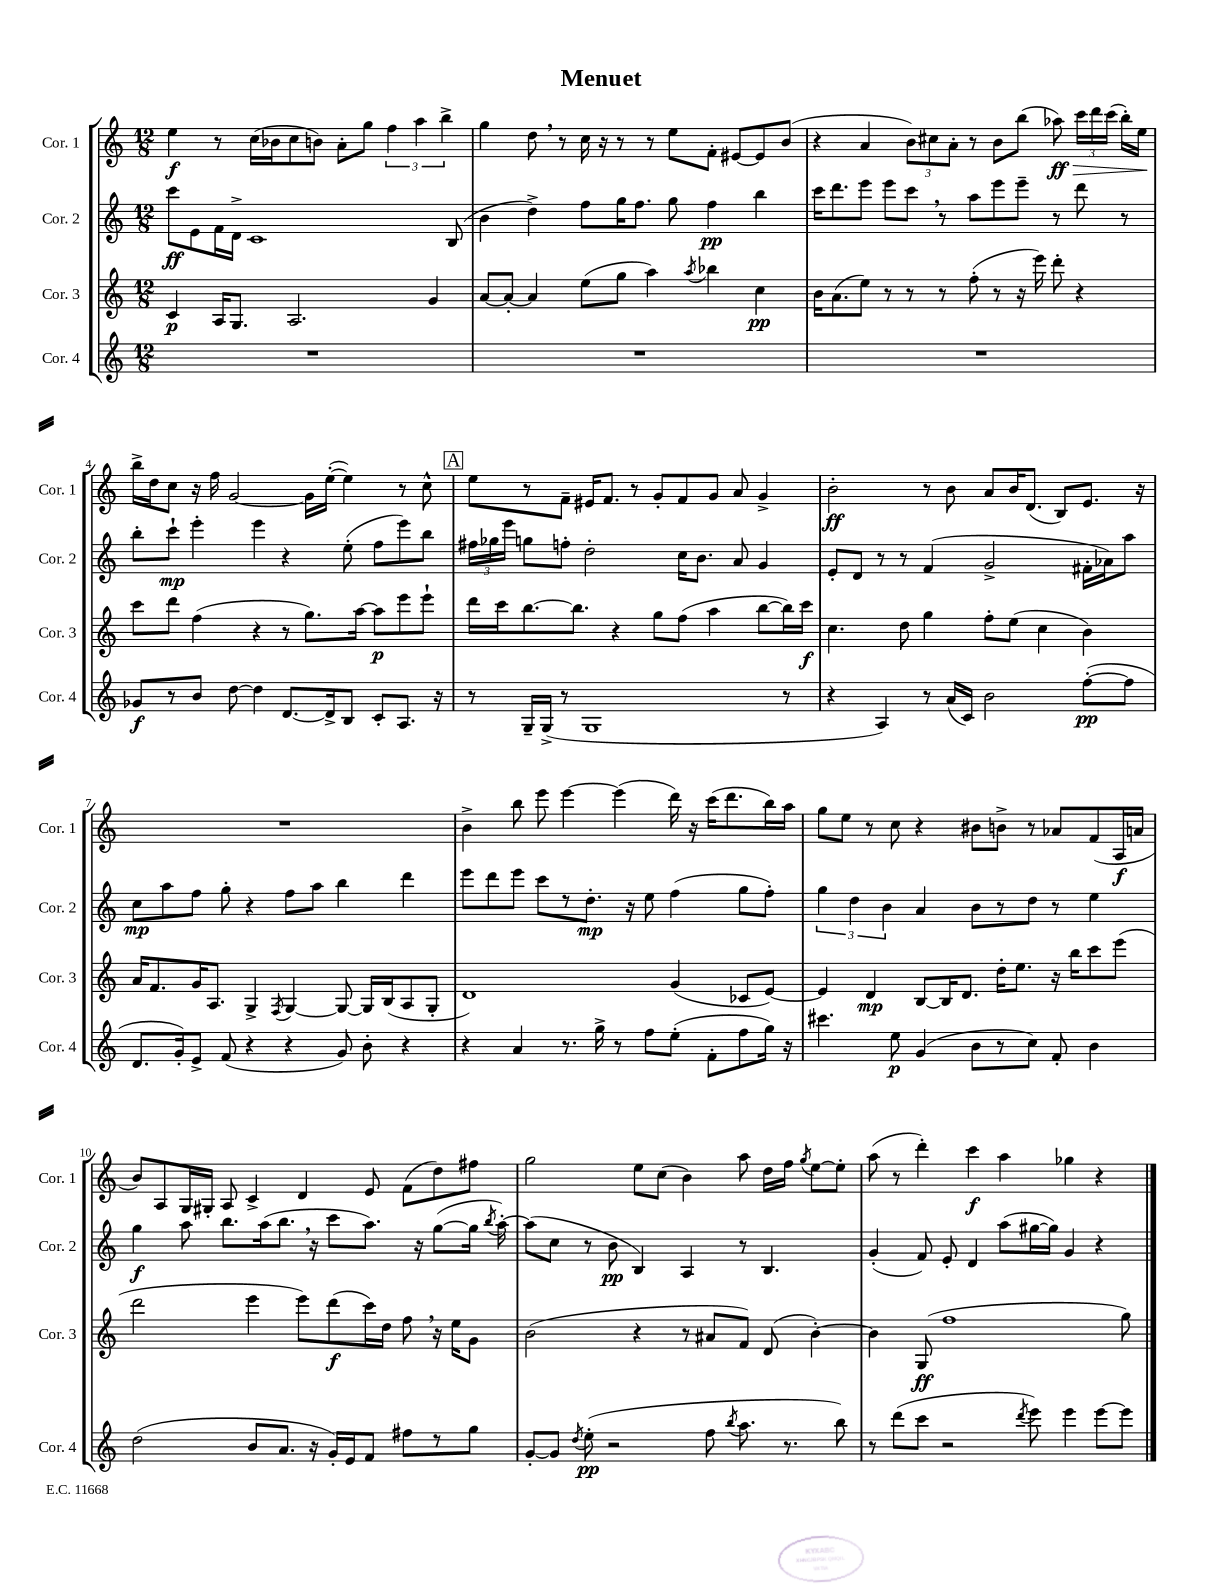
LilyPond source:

\header { title = "Menuet" }
<<
\new StaffGroup <<
\new Staff = "s0" \with { instrumentName = "Cor. 1" shortInstrumentName = "Cor. 1" } {
    \clef treble \key c \major \numericTimeSignature \time 12/8
    \autoBeamOff e''4\f r8 c''16[( bes'16 c''8 b'8]) a'8[-. g''8] \tuplet 3/2 { f''4 a''4 b''4-> } |
    g''4 d''8 \breathe r8 c''16 r16 r8 r8 e''8[ f'8]-. eis'8[~ eis'8 b'8]( |
    r4 a'4 \tuplet 3/2 { b'8[) cis''8 a'8]-. } r8 b'8[ b''8]( aes''8\ff\>) \tuplet 3/2 { c'''16[ d'''16 c'''16]( } b''16[-.) e''16]\! |
    b''16[-> d''16 c''8] r16 f''16 g'2~ g'16[ e''16]~-.( e''4) r8 c''8-^ |
    \mark \markup { \box "A" } e''8[ r8 f'8]-- eis'16[ f'8.] r8 g'8[-. f'8 g'8] a'8 g'4-> |
    b'2-.\ff r8 b'8 a'8[ b'16 d'8.]( b8[) e'8.] r16 |
    R1. |
    b'4-> b''8 e'''8 e'''4~ e'''4( d'''16) r16 c'''16[( d'''8. b''16) a''16] |
    g''8[ e''8] r8 c''8 r4 bis'8[ b'8]-> r8 aes'8[ f'8( a16\f a'16] |
    b'8[) a8 g16 gis16]-. a8 c'4-> d'4 e'8 f'8[( d''8) fis''8] |
    g''2 e''8[ c''8]( b'4) a''8 d''16[ f''16] \acciaccatura { g''8 } e''8[~ e''8]-. |
    a''8( r8 d'''4-.) c'''4\f a''4 ges''4 r4 \bar "|." |
}
\new Staff = "s1" \with { instrumentName = "Cor. 2" shortInstrumentName = "Cor. 2" } {
    \clef treble \key c \major \numericTimeSignature \time 12/8
    \autoBeamOff c'''8[\ff e'8 f'16 d'16]-> c'1 b8( |
    b'4 d''4->) f''8[ g''16 f''8.] g''8 f''4\pp b''4 |
    c'''16[ d'''8. e'''8] e'''8[ c'''8] \breathe r8 a''8[ e'''8 e'''8]-- r8 d'''8 r8 |
    b''8[-. c'''8]-!\mp e'''4-. e'''4 r4 e''8-.( f''8[ e'''8) b''8] |
    \mark \markup { \box "A" } \tuplet 3/2 { fis''16[ ges''16 e'''16] } g''8[ f''8]-. d''2-. c''16[ b'8.] a'8 g'4 |
    e'8[-. d'8] r8 r8 f'4( g'2-> fis'16[-. aes'16) a''8] |
    c''8[\mp a''8 f''8] g''8-. r4 f''8[ a''8] b''4 d'''4 |
    e'''8[ d'''8 e'''8] c'''8[ r8 d''8.]-.\mp r16 e''8 f''4( g''8[ f''8]-.) |
    \tuplet 3/2 { g''4 d''4 b'4 } a'4 b'8[ r8 d''8] r8 e''4 |
    g''4\f a''8 b''8.[ a''16( b''8.] \breathe r16 c'''8[ a''8.]) r16 g''8[~( g''16] \acciaccatura { b''8 } a''16~-.) |
    a''8[( c''8] r8 b'8\pp b4) a4 r8 b4. |
    g'4-.( f'8) e'8-. d'4 a''8[( gis''16~ gis''16]) g'4 r4 \bar "|." |
}
\new Staff = "s2" \with { instrumentName = "Cor. 3" shortInstrumentName = "Cor. 3" } {
    \clef treble \key c \major \numericTimeSignature \time 12/8
    \autoBeamOff c'4\p a16[ g8.] a2. g'4 |
    a'8[~ a'8]~-. a'4 e''8[( g''8] a''4) \acciaccatura { a''8 } bes''4 c''4\pp |
    b'16[ a'8.( e''8]) r8 r8 r8 f''8-.( r8 r16 e'''16) d'''8-. r4 |
    c'''8[ d'''8] f''4( r4 r8 g''8.[) a''16]~ a''8[\p e'''8 e'''8]-! |
    \mark \markup { \box "A" } d'''16[ c'''16 b''8.~ b''8.] r4 g''8[ f''8]( a''4 b''8[~ b''16) c'''16]\f |
    c''4. d''8 g''4 f''8[-. e''8]( c''4 b'4) |
    a'16[ f'8. g'16 a8.] g4-> \acciaccatura { f8 } g4~ g8~ g16[ b16( a8 g8]-. |
    d'1) g'4( ces'8[ e'8]~) |
    e'4 d'4\mp b8[~ b16 d'8.] d''16[-. e''8.] r16 b''16[ c'''8 e'''8]( |
    d'''2 e'''4 e'''8[) d'''8\f( c'''16) d''16] f''8 \breathe r16 e''16[ g'8] |
    b'2( r4 r8 ais'8[ f'8]) d'8( b'4~-.) |
    b'4 g8\ff( f''1 g''8) \bar "|." |
}
\new Staff = "s3" \with { instrumentName = "Cor. 4" shortInstrumentName = "Cor. 4" } {
    \clef treble \key c \major \numericTimeSignature \time 12/8
    \autoBeamOff R1. |
    R1. |
    R1. |
    ges'8[\f r8 b'8] d''8~ d''4 d'8.[~ d'16-> b8] c'8[-. a8.] r16 |
    \mark \markup { \box "A" } r8 g16[-- g16]->( r8 g1 r8 |
    r4 a4) r8 a'16[( c'16]) b'2 f''8[~-.\pp( f''8] |
    d'8.[ g'16-.) e'8]-> f'8( r4 r4 g'8) b'8-. r4 |
    r4 a'4 r8. g''16-> r8 f''8[ e''8]-.( f'8[-. f''8 g''16]) r16 |
    cis'''4. e''8\p g'4( b'8[ r8 c''8]) f'8-. b'4 |
    d''2( b'8[ a'8.] r16 g'16[-.) e'16 f'8] fis''8[ r8 g''8] |
    g'8[~-. g'8] \acciaccatura { d''8 } e''8-.\pp( r2 f''8 \acciaccatura { b''8 } a''8. r8. b''8) |
    r8 d'''8[( c'''8] r2 \acciaccatura { d'''8 } e'''8) e'''4 e'''8[~ e'''8] \bar "|." |
}
>>
>>
